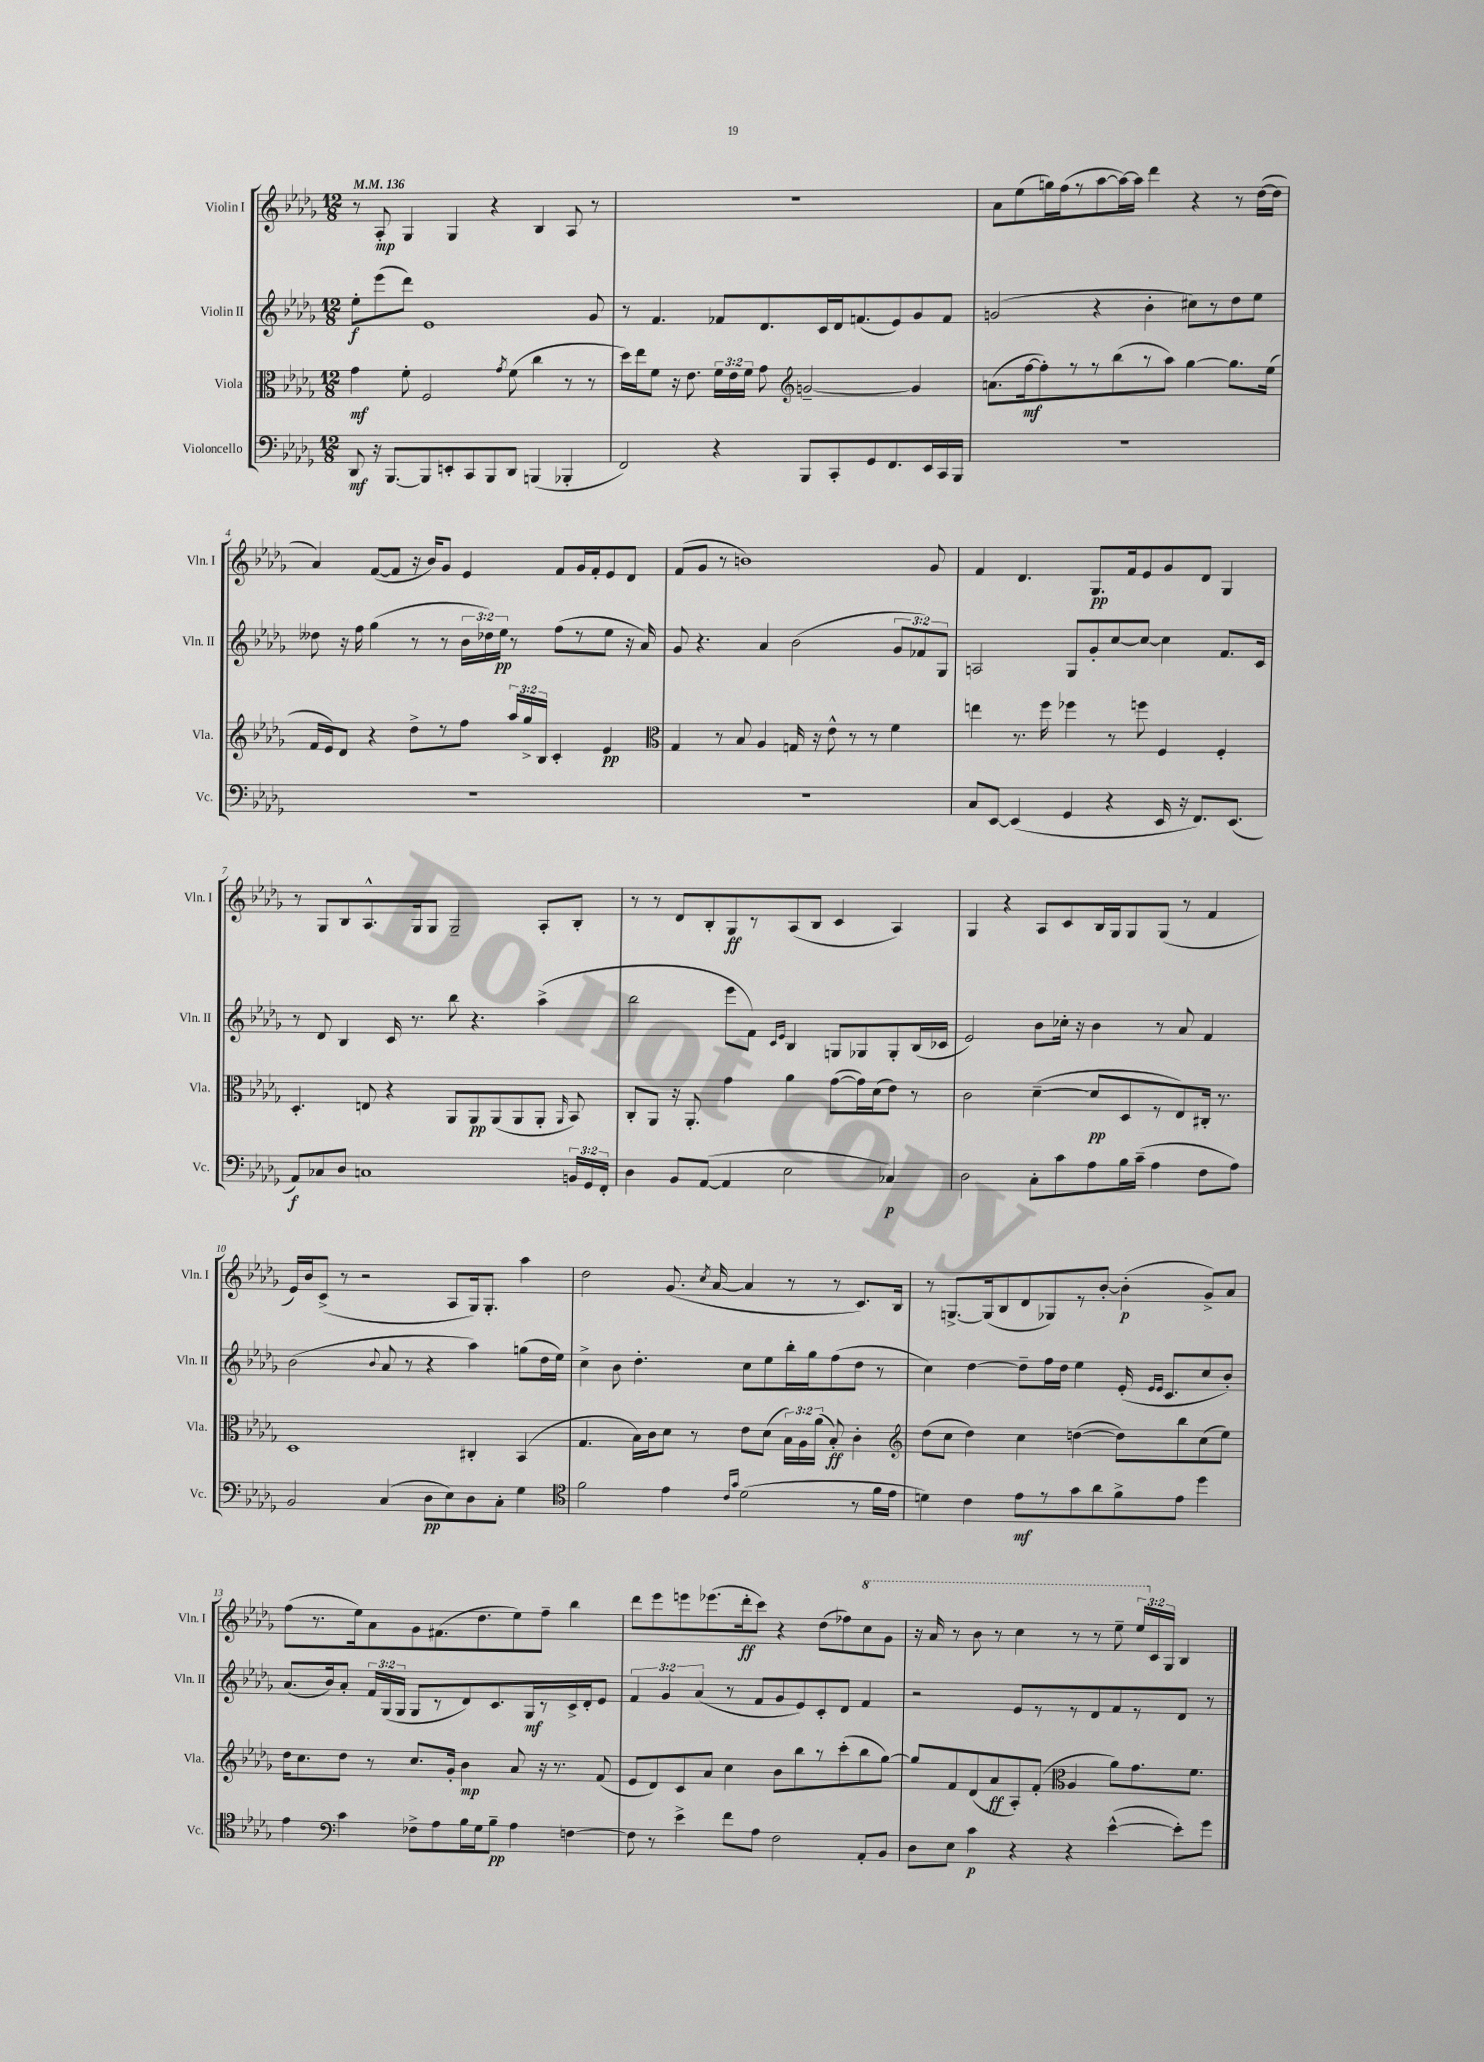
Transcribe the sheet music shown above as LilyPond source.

<<
\new StaffGroup <<
\new Staff = "s0" \with { instrumentName = "Violin I" shortInstrumentName = "Vln. I" } {
    \clef treble \key des \major \numericTimeSignature \time 12/8 \override Staff.TupletNumber.text = #tuplet-number::calc-fraction-text \tempo 4 = 136
    \autoBeamOff r8 aes8-.\mp ges4 ges4 r4 bes4 aes8 r8 |
    R1. |
    aes'8[ ees''8( g''16) f''16( r8 aes''8~ aes''16~) aes''16] des'''4 r4 r8 des''16[~( des''16] |
    aes'4) f'8[~( f'8] r16 bes'16[) ges'8] ees'4 f'8[ ges'16 f'16-. ees'8 des'8] |
    f'8[( ges'8] r8 b'1) ges'8 |
    f'4 des'4. ges8.[\pp f'16 ees'8 ges'8 des'8] ges4 |
    r8 ges8[ bes8 aes8.-^ ges16 ges8] ges2-- aes8[-. bes8]-. |
    r8 r8 des'8[ bes8-. ges8\ff r8 aes8( bes8] c'4 aes4) |
    ges4 r4 aes8[ c'8 bes16 ges16 ges8 ges8]( r8 f'4 |
    ees'16[) bes'16 c'8]->( r8 r2 aes8[ ges16) ges8.]-. aes''4 |
    des''2 ges'8.( \acciaccatura { c''8 } aes'16~ aes'4 r8 r8 c'8.[) bes16] |
    r8 g8.[~-> g16( bes8 des'8 ges8) r8 bes'8]~-. bes'4-.\p( ges'8[->) aes'8] |
    f''8[( r8. ees''16) aes'8 ges'8 fis'8.( des''8. ees''8) f''8]-- bes''4 |
    des'''8[ ees'''8 e'''8 ees'''8.( des'''16-.\ff c'''8]) r4 des''8[( fes''8) \ottava #1 c'''8 ges''8] |
    r16 aes''16 r8 bes''8 r8 c'''4 r8 r8 ees'''8-- \tuplet 3/2 { ees'''16[ \ottava #0 c'16 ges16] } bes4 \bar "|." |
}
\new Staff = "s1" \with { instrumentName = "Violin II" shortInstrumentName = "Vln. II" } {
    \clef treble \key des \major \numericTimeSignature \time 12/8 \override Staff.TupletNumber.text = #tuplet-number::calc-fraction-text
    \autoBeamOff ees''8[-.\f ees'''8( des'''8]) ees'1 ges'8 |
    r8 f'4. fes'8[ des'8. c'16 des'16 f'8.( ees'8) ges'8 f'8] |
    g'2( r4 bes'4-. cis''8[) r8 des''8 ees''8] |
    deses''8 r16 f''16 ges''4( r8 r8 \tuplet 3/2 { bes'16[ des''16) ees''16]\pp } r8 f''8[( r8 ees''8] r16 aes'16) |
    ges'8 r4. aes'4 bes'2( \tuplet 3/2 { ges'8[ fes'8) ges8] } |
    a2 ges8[ ges'8-. c''8~ c''8]~ c''4 f'8.[ c'16] |
    r8 des'8 bes4 c'16 r8. bes''8 r4. aes''4->( |
    bes''2 ees'''8[ f'8]) \grace { c'16[ ees'16] } bes4 g8[ ges8 ges8-. bes16( ces'16] |
    ees'2) bes'8[ ces''16]-. r16 bes'4 r8 aes'8 f'4 |
    bes'2( \appoggiatura { bes'8 } aes'8 r8 r4 aes''4) g''8[( des''16 ees''16]) |
    c''4-> bes'8 des''4.-. c''8[ ees''8 bes''16-. ges''16 f''8( des''8] r8 |
    c''4) des''4~ des''8[-- f''16 des''16] ees''4 ees'16-.( \grace { ees'16[ ees'16] } c'8.[ c''8 bes'8]-.) |
    aes'8.[( bes'16) aes'8]-. \tuplet 3/2 { f'16[ ges16( ges16] } ges8[ r8 des'8) c'8. ges16\mf r8 c'16-> des'16-. ees'8] |
    \tuplet 3/2 { f'4 ges'4 aes'4( } r8 f'8[ ges'8 ees'8) c'8-. des'8] f'4 |
    r2 ees'8[ r8 r8 des'8 f'8 r8 des'8] r8 \bar "|." |
}
\new Staff = "s2" \with { instrumentName = "Viola" shortInstrumentName = "Vla." } {
    \clef alto \key des \major \numericTimeSignature \time 12/8 \override Staff.TupletNumber.text = #tuplet-number::calc-fraction-text
    \autoBeamOff ges'4\mf f'8-. f2 \acciaccatura { ges'8 } f'8( c''4 r8 r8 |
    des''16[) ees''16 f'8] r16 ees'8. \tuplet 3/2 { f'16[ ees'16 f'16] } ges'8 \clef treble g'2~-- g'4 |
    a'8.[( f''16~\mf f''8-.) r8 r8 bes''8( r8 aes''8]) ges''4~ ges''8.[ ees''16]( |
    f'16[ ees'16) des'8] r4 des''8[-> r8 f''8] \tuplet 3/2 { aes''16[ ges''16-> bes16] } c'4-. ees'4\pp |
    \clef alto ges4 r8 bes8 aes4 g16 r16 ees'8-^ r8 r8 f'4 |
    e''4 r8. f''16 fes''4 r8 f''8 f4 f4-. |
    des4.-. e8 r4 aes,8[ aes,8\pp aes,8( aes,8 aes,8]-. \grace { aes,16 } bes,8) |
    c8[-. aes,8] r16 aes,8.-. ges'4 aes'4 ges'8[~( ges'16) des'16( ees'8]) r8 |
    c'2 des'4~--( des'8[\pp des8 r8 ees8) cis16]-. r8. |
    des1 cis4-. bes,4( |
    ges4. bes16[) c'16 des'8] r8 ees'8[ des'8]( \tuplet 3/2 { bes16[) aes16 aes'16]( } bes8-.\ff) c'4-. |
    \clef treble des''8[( c''8] des''4) c''4 d''4~( d''8[) bes''8 c''8( ees''8]) |
    des''16[ c''8. des''8] r8 c''8.[ ges'16]-. bes'4\mp aes'8 r16 r8. f'8( |
    ees'8[ des'8) c'8 aes'8] c''4 bes'8[ bes''8 r8 c'''8-.( bes''8 ges''8]~) |
    ges''8[ f'8 des'8( aes'8\ff aes8-.) f'8]-.( \clef alto aes4 aes'8[) ges'8. f'8.] \bar "|." |
}
\new Staff = "s3" \with { instrumentName = "Violoncello" shortInstrumentName = "Vc." } {
    \clef bass \key des \major \numericTimeSignature \time 12/8 \override Staff.TupletNumber.text = #tuplet-number::calc-fraction-text
    \autoBeamOff des,8\mf r16 bes,,8.[~ bes,,8 e,8-. c,8 bes,,8 des,8] b,,4( bes,,4-. |
    f,2) r4 bes,,8[ c,8-. ges,8 f,8. ees,16 c,16 bes,,16] |
    R1. |
    R1. |
    R1. |
    c8[ ees,8]~ ees,4( ges,4 r4 ees,16 r16 f,8.[) ees,8.]( |
    aes,8[\f) ces8 des8] c1 \tuplet 3/2 { b,16[ ges,16 f,16]-. } |
    des4 bes,8[ aes,8]~( aes,4 ees2 ces4\p) |
    des2 c8[-. c'8 aes8 bes16 c'16]--( aes4 f8[ aes8]) |
    bes,2 c4( des8[\pp ees8) des8 c8]-. ges4 |
    \clef tenor f'2 ees'4 \grace { c'16[ ges'16] } des'2( r8 f'16[ ees'16] |
    d'4) c'4 ees'8[\mf r8 ges'8 aes'8 f'8-> ees'8] des''4 |
    ees'4 \clef bass c'4 fes8[-> aes8 bes16 ges16 bes8]--\pp aes4 f4~ |
    f8 r8 ees'4-> f'8[ aes8] f2 aes,8[-. bes,8] |
    des8[ ees8] c'4\p r4 r4 ees'4~-^( ees'8[-.) ges'8] \bar "|." |
}
>>
>>
